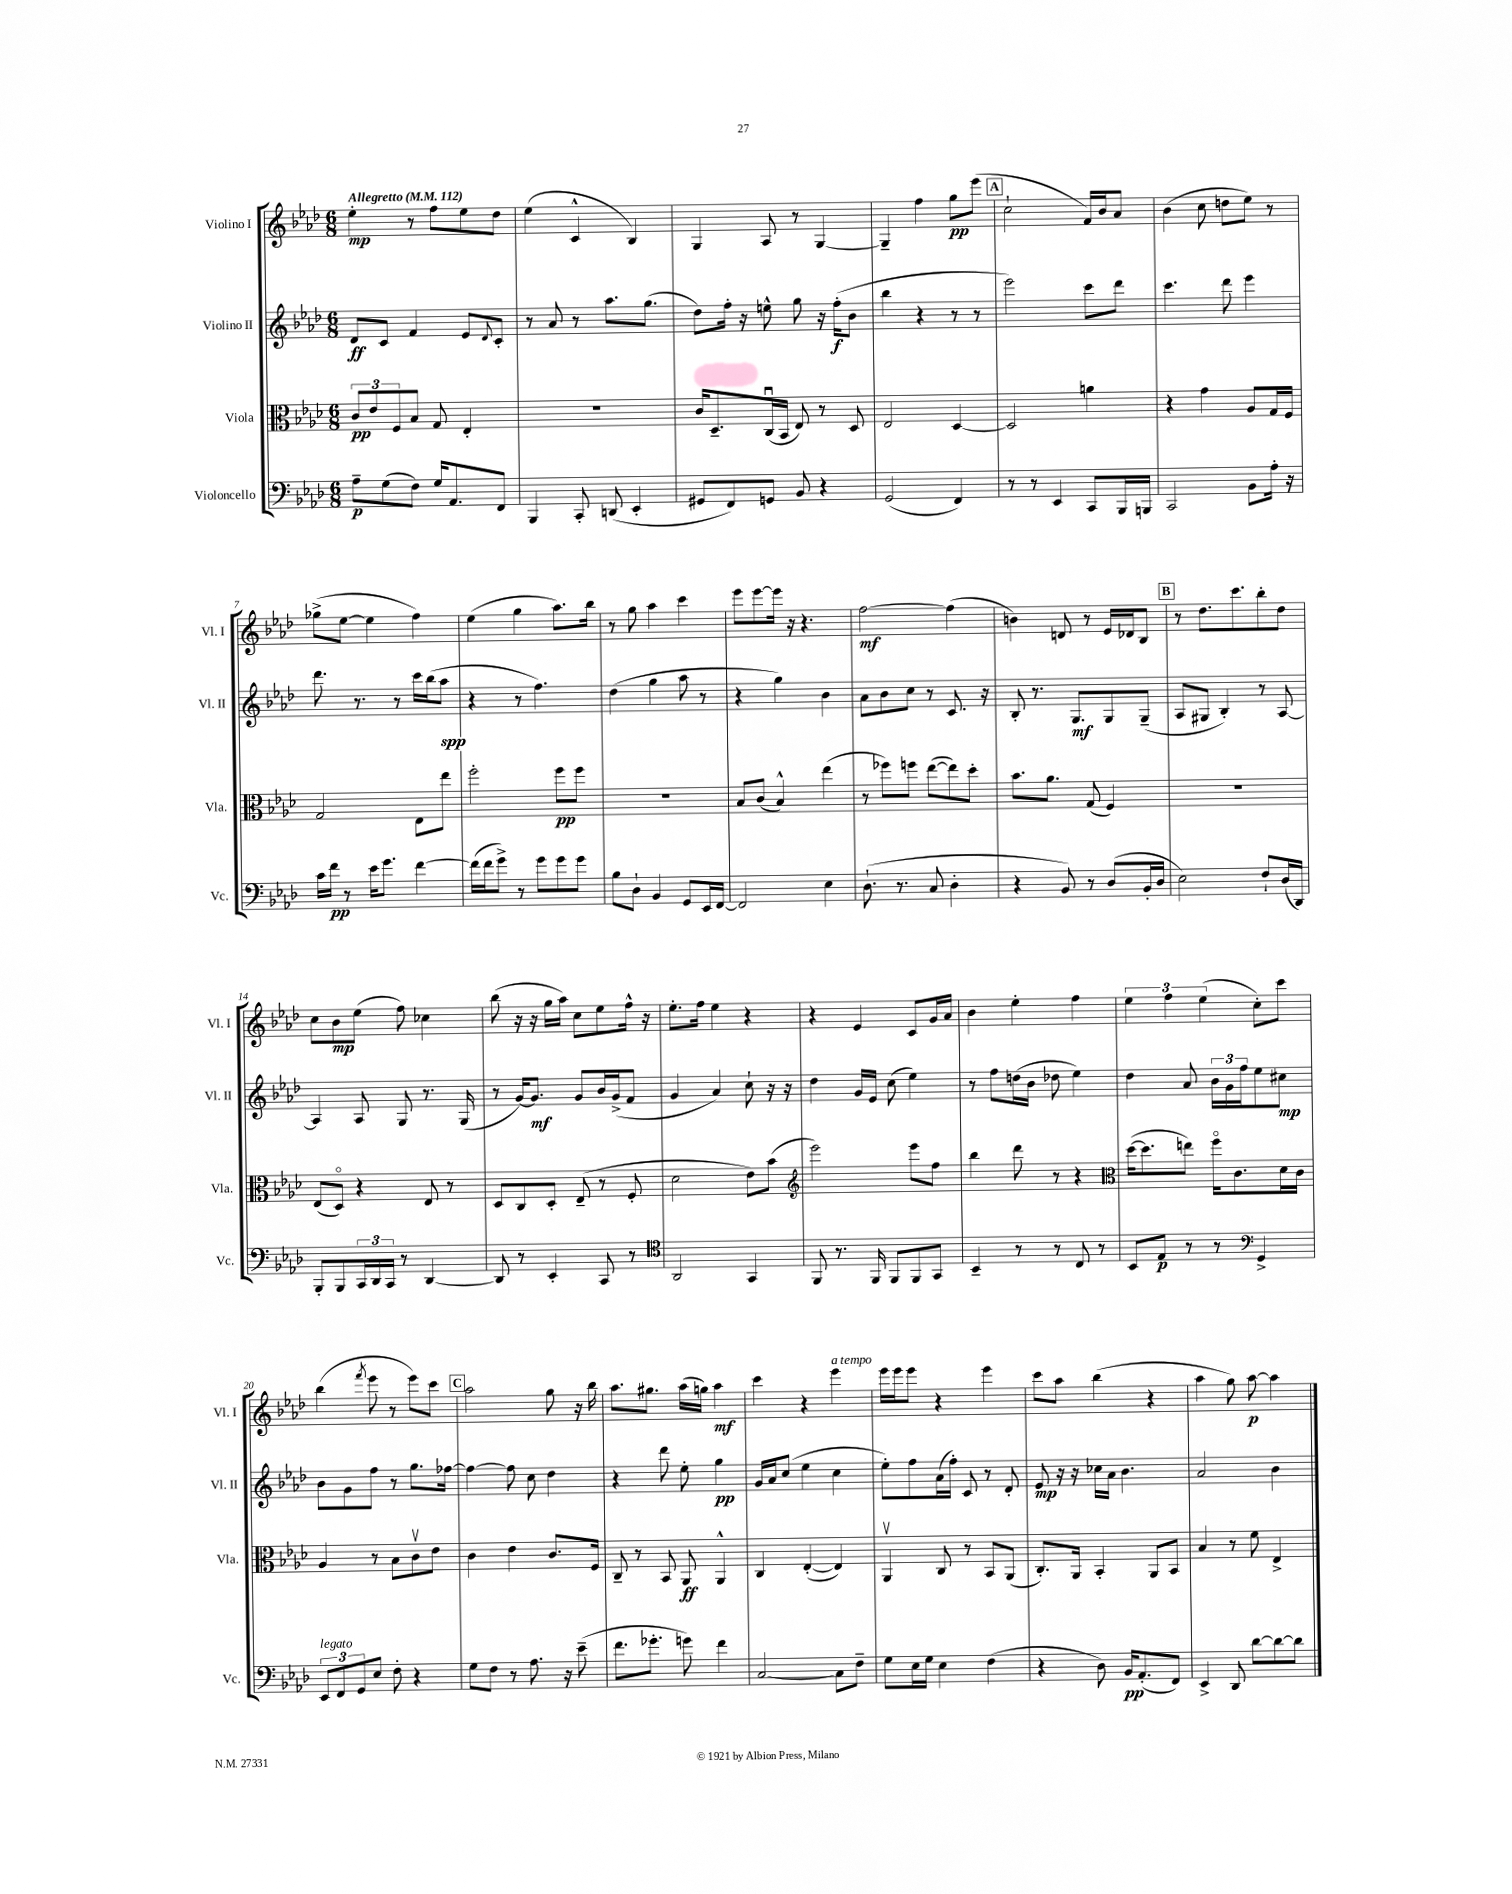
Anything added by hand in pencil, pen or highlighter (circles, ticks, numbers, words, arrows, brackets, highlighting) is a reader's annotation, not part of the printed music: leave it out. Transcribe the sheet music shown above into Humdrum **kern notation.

**kern	**kern	**kern	**kern
*staff4	*staff3	*staff2	*staff1
*clefF4	*clefC3	*clefG2	*clefG2
*k[b-e-a-d-]	*k[b-e-a-d-]	*k[b-e-a-d-]	*k[b-e-a-d-]
*M6/8	*M6/8	*M6/8	*M6/8
*MM112	*MM112	*MM112	*MM112
8A-~\L	12c/L	8d-/L	4ee-'\
.	12e-/	.	.
(8G\	.	8c/J	.
.	12F/	.	.
8F\J)	8B-/J	4f/	8r
16G/LK	8G/	.	8ff\L
8.AA-/	.	.	.
.	4E-'/	8e-/L	8ee-\
.	.	8qqd-/	.
8FF/J	.	8c'/J	8dd-\J
=	=	=	=
4BBB-/	2.r	8r	(4ee-\
.	.	8a-/	.
8CC'/	.	8r	4c^^/
(8DD/	.	8.aa-\L	.
4EE-'/	.	.	4B-/)
.	.	(8.gg\J	.
=	=	=	=
8GG#/L	16c/LK	8dd-\L)	4G/
.	8.D-~/	.	.
8FF/)	.	16ff'\Jk	.
.	.	16r	.
8GG/J	(16Cu/L	8ee^^\	8A-/
.	16BB-/JJ	.	.
8BB-/	8E-/)	8gg\	8r
4r	8r	16r	[4G/
.	.	(16ff'\LK	.
.	8D-/	8b-\J	.
=	=	=	=
(2GG/	2E-/	4bb-\	4G~/]
.	.	4r	4ff\
4FF/)	[4D-/	8r	8gg\L
.	.	8r	(8eee-\J
=	=	=	=
8r	2D-/]	2eee-\)	2cc`\
8r	.	.	.
4EE-/	.	.	.
8CC/L	4a\	8ccc\L	16f/LL)
.	.	.	16b-/J
16BBB-/L	.	8ddd-\J	8a-/J
16BBB/JJ	.	.	.
=	=	=	=
2CC/	4r	4.ccc\	(4b-\
.	4g\	.	8cc\
.	.	8ddd-\	8dd\L
8BB-\L	8A-/L	4eee-\	8ee-\J)
16A-'\Jk	16G/L	.	8r
16r	16F/JJ	.	.
=	=	=	=
16c\LL	2G/	8.ddd-\	(8gg-^\L
16f\JJ	.	.	.
8r	.	.	[8ee-\J
.	.	8.r	.
16e-\LK	.	.	4ee-\]
8.g\J	.	.	.
.	.	8r	.
[4f\	8E-\L	16ccc\LL	4ff\)
.	.	(16bb-\J	.
.	8ee-\J	8aa-\J	.
=	=	=	=
(16f\]LL	2ff'\	4r	(4ee-\
16f\J	.	.	.
8g^\J)	.	.	.
8r	.	8r	4gg\
8g\L	.	4.ff\)	.
8g\	8ff\L	.	8.aa-\L)
8g\J	8ff\J	.	.
.	.	.	16bb-\Jk
=	=	=	=
8B-\L	2.r	(4dd-\	8r
8D-`\J	.	.	8gg\
4BB-/	.	4gg\	4aa-\
8GG/L	.	8aa-\	4ccc\
16EE-/L	.	8r	.
[16FF/JJ	.	.	.
=	=	=	=
2FF/]	8B-/L	4r	8eee-\L
.	(8c/J	.	[8eee-\
.	4B-^^/)	4gg\)	16eee-\]Jk
.	.	.	16r
.	.	.	4.r
4E-\	(4ee-\	4b-\	.
=	=	=	=
(8.D-`\	8r	8a-\L	[2ff\
.	8ff-\L)	8b-\	.
8.r	.	.	.
.	8ff\J	8cc\J	.
8C/	([8ee-\L	8r	.
4D-'\	8ee-\])	8.c/	(4ff\]
.	8dd-'\J	.	.
.	.	16r	.
=	=	=	=
4r	8.b-\L	8B-'/	4b\)
.	.	8.r	.
.	8.a-\J	.	.
8BB-/)	.	.	8d/
.	.	8.G/L	.
8r	(8G/	.	8r
(8D-/L	4F/)	8G/	16e-/LL
.	.	.	16d-/J
16BB-'/L	.	(8G~/J	8B-/J
16D-/JJ	.	.	.
=	=	=	=
2E-\)	2.r	8A-/L	8r
.	.	8G#/J	8.dd-\L
.	.	4B-'/)	.
.	.	.	8.ccc\
8F`/L	.	8r	8bb-'\
(16D-/L	.	[8A-/	8dd-\J
16DD-/JJ)	.	.	.
=	=	=	=
8BBB-'/L	(8E-/L	4A-/]	8cc\L
8BBB-/	8D-o/J)	.	8b-\
24CC/L	4r	8A-/	(8ee-\J
24DD-/	.	.	.
24CC/JJ	.	.	.
8r	.	8G/	8ff\)
[4DD-/	8E-/	8.r	4cc-\
.	8r	.	.
.	.	(16G/	.
=	=	=	=
8DD-/]	8D-/L	8r	(8bb-\
8r	8C/	[16g/LK)	16r
.	.	8.g/]J	16r
4EE-'/	8D-'/J	.	16gg\LL
.	.	.	16aa-\JJ)
.	(8E-~/	8g/L	8cc\L
8CC/	8r	16b-/L	8ee-\
.	.	(16g^/J	.
8r	8F'/	8f/J	16ff^^\Jk
.	.	.	16r
=	=	=	=
*clefC4	*	*	*
2AA-/	2d-\	4g/	8.ee-'\L
.	.	.	16ff\Jk
.	.	4a-/)	4ee-\
4GG/	8e-\L)	8cc`\	4r
.	(8b-\J	16r	.
.	.	16r	.
=	=	=	=
*	*clefG2	*	*
8FF/	2eee-\)	4dd-\	4r
8.r	.	.	.
.	.	16g/LL	4e-/
16FF/	.	16e-/JJ	.
8FF/L	.	(8cc\	.
8FF/	8eee-\L	4ee-\)	8c/L
8GG/J	8ff\J	.	16g/L
.	.	.	16a-/JJ
=	=	=	=
4BB-~/	4bb-\	8r	4b-\
.	.	8ff\L	.
8r	8ddd-\	(16dd\L	4ee-'\
.	.	16b-\JJ	.
8r	8r	8dd-\	.
8C/	4r	4ee-\)	4ff\
8r	.	.	.
=	=	=	=
*	*clefC3	*	*
8BB-/L	([16dd-\LK	4dd-\	6ee-\
.	8.dd-\]	.	.
8E-/J	.	.	.
.	.	.	6ff\
8r	8ee\J)	8a-/	.
.	.	.	(6ee-\
8r	16ffo\LK	24b-\LL	.
.	.	24g\	.
.	8.c\	.	.
.	.	24ff\J	.
*clefF4	*	*	*
4GG^/	.	8ee-\	8cc'\L)
.	16d-\L	8cc#\J	8ccc\J
.	16c\JJ	.	.
=	=	=	=
12EE-/L	4A-/	8b-\L	(4bb-\
12FF/	.	.	.
.	.	8g\	.
12GG/	.	.	.
.	.	.	8qfff/
8E-/J	8r	8ff\J	8eee-\
8F'\	8B-\L	8r	8r
4r	8cv\	8.gg\L	8eee-\L)
.	8e-\J	.	8ccc\J
.	.	[16ff-\Jk	.
=	=	=	=
8G\L	4c\	4ff-\_	2aa-\
8F\J	.	.	.
8r	4e-\	8ff-\]	.
8.A-\	.	8cc\	.
.	8.c/L	4dd-\	8gg\
16r	.	.	.
(8e-~\	.	.	16r
.	16F/Jk	.	16bb-\
=	=	=	=
8.f\L	8C~/	4r	8.aa-\L
.	8r	.	.
8.g-'\J	.	.	8.gg#\J
.	8BB-/	8ddd-\	.
8g\)	8AA-/	8ee-'\	(16aa-\LL
.	.	.	16gg\JJ)
4f\	4AA-^^/	4gg\	4aa-\
=	=	=	=
[2C/	4C/	16g/LL	4ccc\
.	.	16a-/J	.
.	.	(8cc/J	.
.	([4E-'/	4ee-\	4r
8C\]L	4E-/])	4cc\	4eee-\
8F~\J	.	.	.
=	=	=	=
8G\L	4AA-v/	8ee-'\L)	16eee-\LL
.	.	.	16eee-\J
16E-\L	.	8ff\	8eee-\J
16G\JJ	.	.	.
4E-\	8C/	(16a-\L	4r
.	.	16ff'\JJ)	.
.	8r	8c/	.
(4F\	8BB-/L	8r	4eee-\
.	(8AA-/J	8d-'/	.
=	=	=	=
4r	8.C'/L)	8e-/	8ccc\L
.	.	16r	8aa-\J
.	16AA-/Jk	16r	.
8D-\)	4BB-'/	16cc-\LL	(4bb-\
.	.	16a-\JJ	.
16BB-/LK	.	4.b-\	.
(8.AA-'/	.	.	.
.	8AA-/L	.	4r
8FF/J)	8BB-/J	.	.
=	=	=	=
4EE-^/	4B-/	2a-/	4aa-\
8DD-/	8r	.	8gg\)
[8d-\L	8f\	.	[8aa-\
8d-\_	4E-^/	4b-\	4aa-\]
8d-\]J	.	.	.
==	==	==	==
*-	*-	*-	*-
